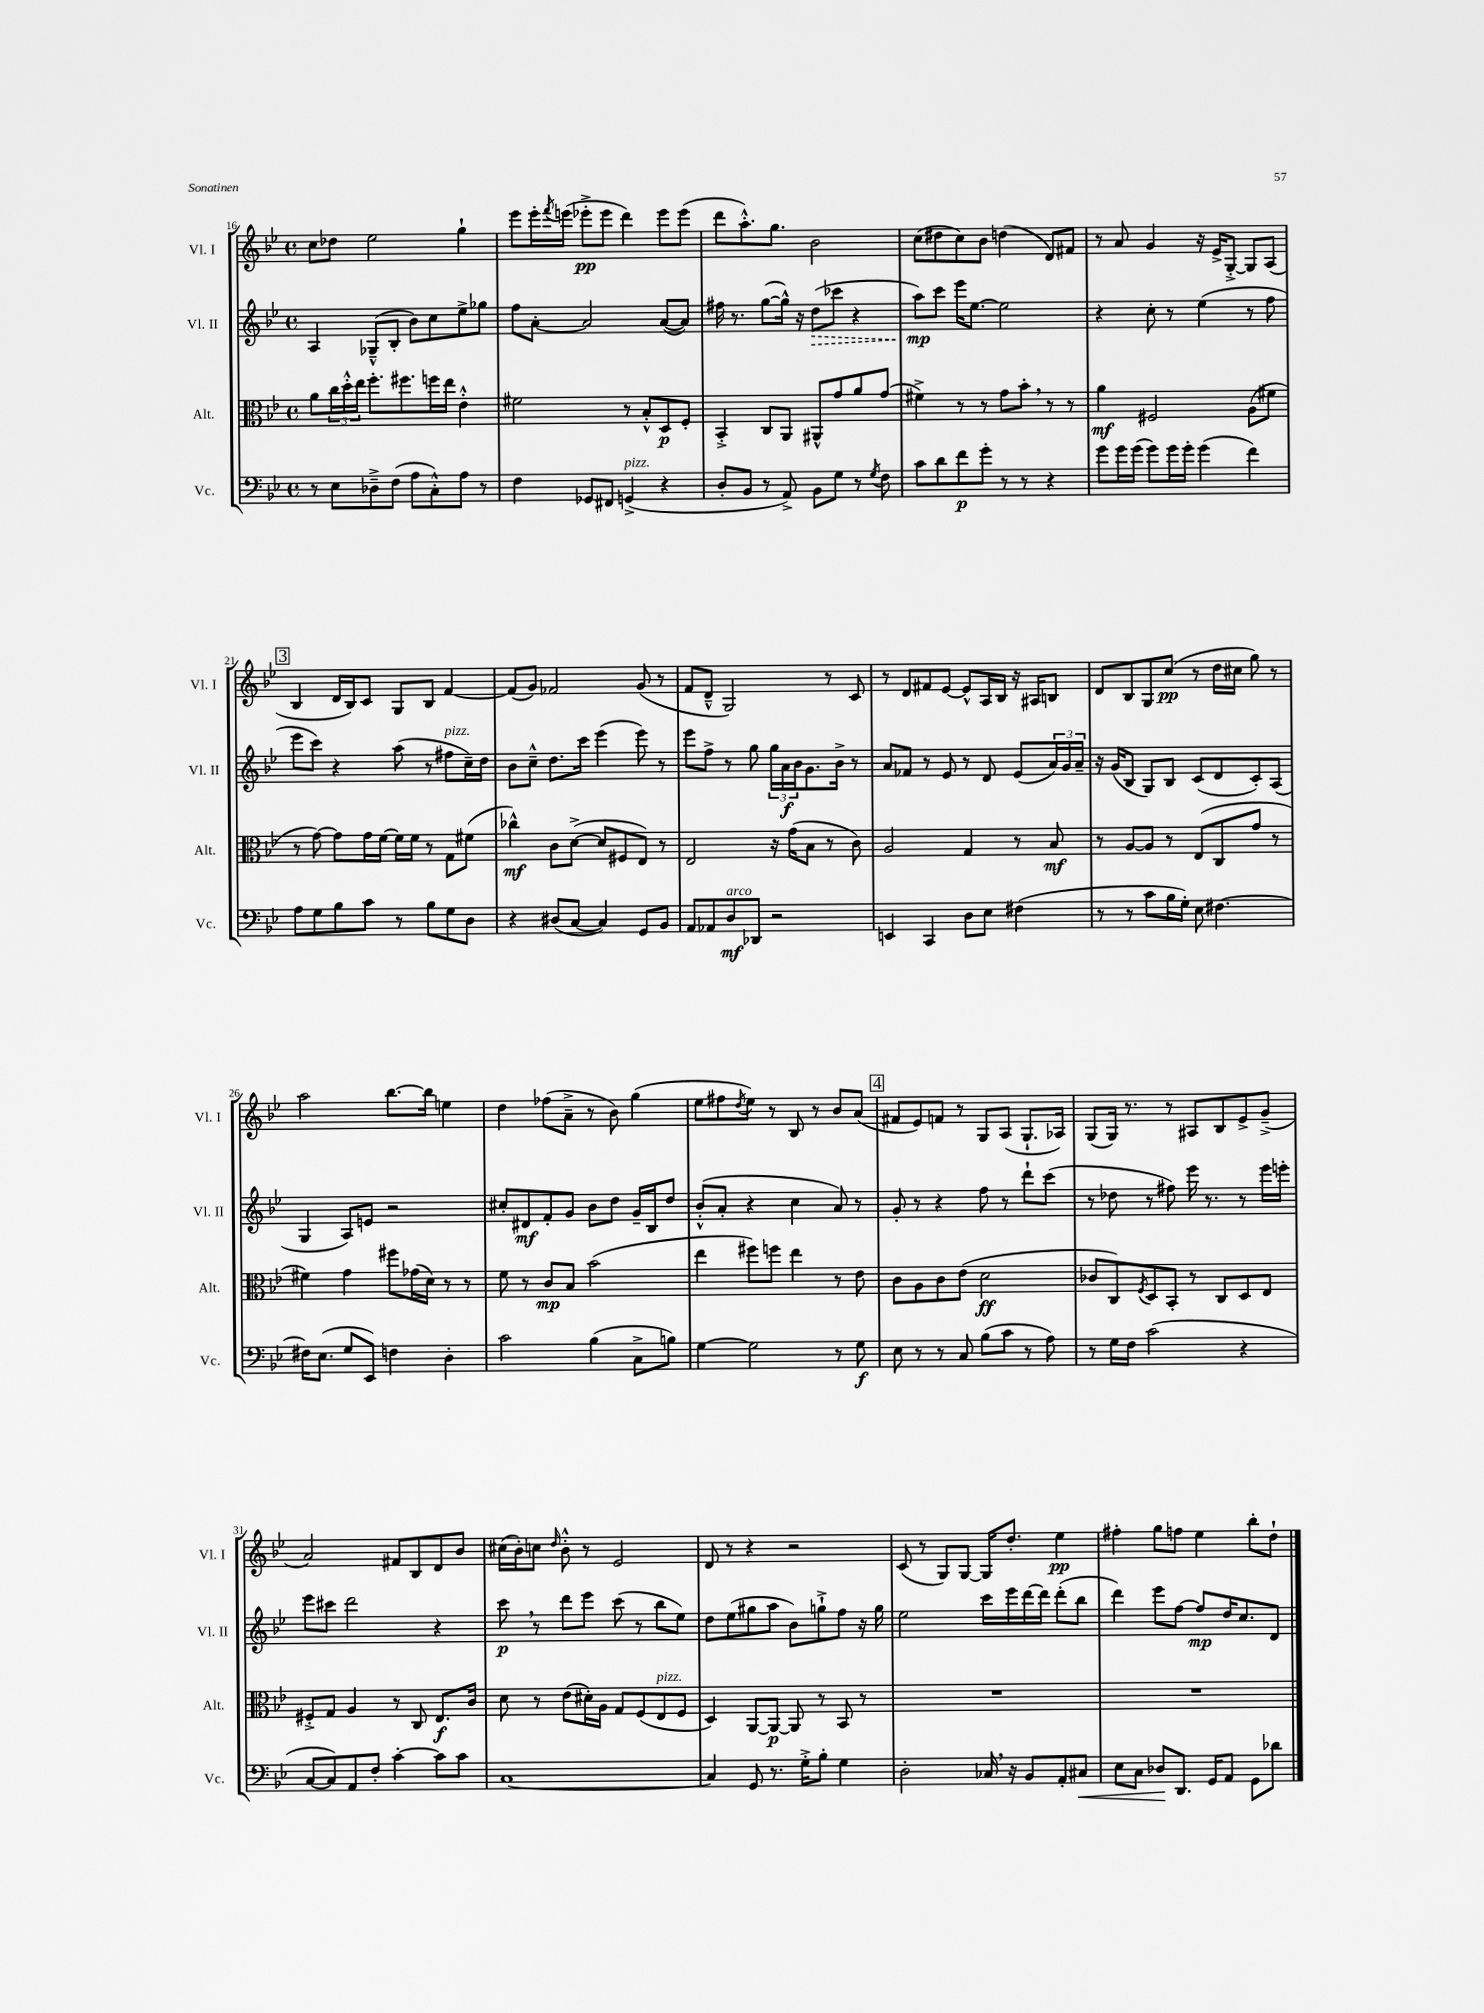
<<
\new StaffGroup <<
\new Staff = "s0" \with { instrumentName = "Vl. I" shortInstrumentName = "Vl. I" } {
    \clef treble \key bes \major \defaultTimeSignature \time 4/4
    c''8 des''8 ees''2 g''4-! |
    ees'''8 ees'''16-. \acciaccatura { f'''8 } e'''16( ees'''8-.->\pp ees'''8 d'''4) ees'''8 ees'''8( |
    d'''8 a''8.-.-^) g''8. bes'2 |
    c''8( dis''8 c''8) bes'8 d''4( d'8) fis'8 |
    r8 a'8 g'4 r16 ees'16-> g8~-.-> g8 a8( |
    \mark \markup { \box "3" } bes4 d'16 bes16) c'8 g8 bes8 f'4~ |
    f'8( g'8) fes'2 g'8( r8 |
    f'8 d'8---^ g2) r8 c'8 |
    r8 d'8 fis'8 ees'8~ ees'8-^ a16 bes16 r16 ais16 b8 |
    d'8 bes8 g8 c''8\pp( r8 d''16 cis''16 g''8) r8 |
    a''2 bes''8.~ bes''16 e''4 |
    d''4 fes''8( a'8---> r8 bes'8) g''4( |
    ees''8 fis''8 \acciaccatura { d''8 } ees''8) r8 bes8 r8 bes'8 a'8( |
    \mark \markup { \box "4" } fis'8 ees'8) f'8 r8 g8 a8( g8.-! aes16) |
    g8( g16) r8. r8 ais8 bes8 ees'8-> g'8--->( |
    a'2) fis'8 bes8 d'8 bes'8 |
    cis''16( bes'16-.) c''8 \grace { d''16 } bes'8-.-^ r8 ees'2 |
    d'8 r8 r4 r2 |
    c'8( r8 g8) g8~ g16 d''8.-. ees''4\pp |
    fis''4-. g''8 f''8 ees''4 bes''8-. d''8-! \bar "|." |
}
\new Staff = "s1" \with { instrumentName = "Vl. II" shortInstrumentName = "Vl. II" } {
    \clef treble \key bes \major \defaultTimeSignature \time 4/4
    a4 ges8---^( bes8-. bes'8) c''8 ees''8-> ges''8 |
    f''8 a'8~-. a'2 a'8~( a'8) |
    fis''16 r8. g''8~( g''16-^) r16 \once \override Hairpin.style = #'dashed-line d''8\>( ces'''8 r4 |
    a''8\mp\!) c'''8 ees'''16 ees''8.~ ees''2 |
    r4 c''8-. r8 ees''4( r8 f''8 |
    \mark \markup { \box "3" } ees'''8 c'''8) r4 a''8( r8 fis''8^\markup { \italic "pizz." } c''16--) d''16 |
    bes'8 c''8---^ d''8. c'''16 ees'''4( ees'''8) r8 |
    ees'''8 f''8-> r8 g''8 \tuplet 3/2 { g''16 a'16\f bes'16 } g'8. bes'16-> r8 |
    a'8 fes'8 r8 ees'8 r8 d'8 ees'8( \tuplet 3/2 { a'16) g'16 a'16-- } |
    r16 g'16( bes8 g8) bes8 c'8( d'8 c'8-.) a8( |
    g4 a8) e'8 r2 |
    cis''8-. dis'8\mf f'8-. g'8 bes'8 d''8 g'16-- bes16 d''8 |
    bes'8-.-^( a'8-. r4 c''4 a'8) r8 |
    \mark \markup { \box "4" } g'8-. r8 r4 f''8 r8 d'''8-! c'''8( |
    r8 des''8 r8 fis''8) ees'''16 r8. r8 ees'''16 e'''16-. |
    ees'''8 cis'''8 d'''2 r4 |
    c'''8\p \breathe r8 d'''8 ees'''8 c'''8( r8 bes''8 ees''8) |
    d''8 ees''8( gis''8 a''8 bes'8) g''8-!-> f''8 r16 g''16 |
    ees''2 c'''16 ees'''16 d'''16~ d'''16 d'''8-.( bes''8 |
    d'''4) ees'''8 f''8~ f''8\mp d''16 c''8. d'8 \bar "|." |
}
\new Staff = "s2" \with { instrumentName = "Alt." shortInstrumentName = "Alt." } {
    \clef alto \key bes \major \defaultTimeSignature \time 4/4
    a'8 \tuplet 3/2 { c''16 d''16-.-^ ees''16 } f''8.-. fis''8. f''16 ees''16 ees'4-.-^ |
    fis'2 r8 bes8-.-^ d8\p f8-. |
    bes,4-.-> c8 a,8 ais,8-^ g'8 a'8 g'8( |
    fis'4->) r8 r8 g'8 bes'8-. \breathe r8 r8 |
    a'4\mf fis2 a8( fis'8 |
    \mark \markup { \box "3" } r8 g'8~) g'8 g'16 f'16~ f'16 f'16 r8 g8 fis'8( |
    ces''4-^\mf) c'8 d'8~->( d'8 fis8 ees8) r8 |
    ees2 r16 g'16( bes8 r8 c'8) |
    a2 g4 r8 bes8\mf |
    r8 a8~ a8 r8 ees8( c8 g'8 r8 |
    fis'4) g'4 fis''8 ges'16( d'16) r8 r8 |
    f'8 r8 c'8\mp bes8 bes'2( |
    ees''4 fis''8) f''8 ees''4 r8 ees'8 |
    \mark \markup { \box "4" } c'8 a8 c'8 ees'8( d'2\ff |
    ces'8 c8) \acciaccatura { f8 } d8 bes,8-. r8 c8 d8 ees8 |
    fis8-.-> g8 a4 r8 c8 ees8.\f c'16 |
    d'8 r8 ees'8( dis'16-.) a16 g8 f8( ees8^\markup { \italic "pizz." } f8 |
    d4) a,8~ a,8~\p a,8 r8 bes,8 r8 |
    R1 |
    R1 \bar "|." |
}
\new Staff = "s3" \with { instrumentName = "Vc." shortInstrumentName = "Vc." } {
    \clef bass \key bes \major \defaultTimeSignature \time 4/4
    r8 ees8 des8---> f8( a8 c8-.-^) a8 r8 |
    f4 ges,8 fis,8 g,4->^\markup { \italic "pizz." }( r4 |
    d8-. bes,8 r8 a,8->) bes,8 g8 r8 \acciaccatura { g8 } f8 |
    c'8 d'8 f'8\p g'8-. r8 r8 r4 |
    g'8 g'16 g'16( g'8) g'16 g'16-. g'4( f'4) |
    \mark \markup { \box "3" } a8 g8 bes8 c'8 r8 bes8 g8 d8 |
    r4 dis8( c8~ c4) g,8 bes,8 |
    a,8 aes,8 d8\mf^\markup { \italic "arco" } des,8 r2 |
    e,4 c,4 d8 ees8 fis4( |
    r8 r8 c'8 bes16 g16-.) ees8 fis4.~ |
    fis16 ees8.( g8 ees,8) f4 d4-. |
    c'2 bes4( c8-> b8) |
    g4~ g2 r8 g8\f |
    \mark \markup { \box "4" } ees8 r8 r8 c8 bes8( c'8 r8 a8) |
    r8 g16 f16 c'2( r4 |
    c8~ c8) a,8 f8-. c'4~-. c'8 c'8 |
    c1~ |
    c4 g,8 r8. g16-.-> bes8-. g4 |
    d2-. ces16 \breathe r16 bes,8 a,8-. cis8\< |
    ees8 c8 des8\! d,8. g,16 a,8 g,8 des'8 \bar "|." |
}
>>
>>
\layout { \context { \Score currentBarNumber = #16 } }
